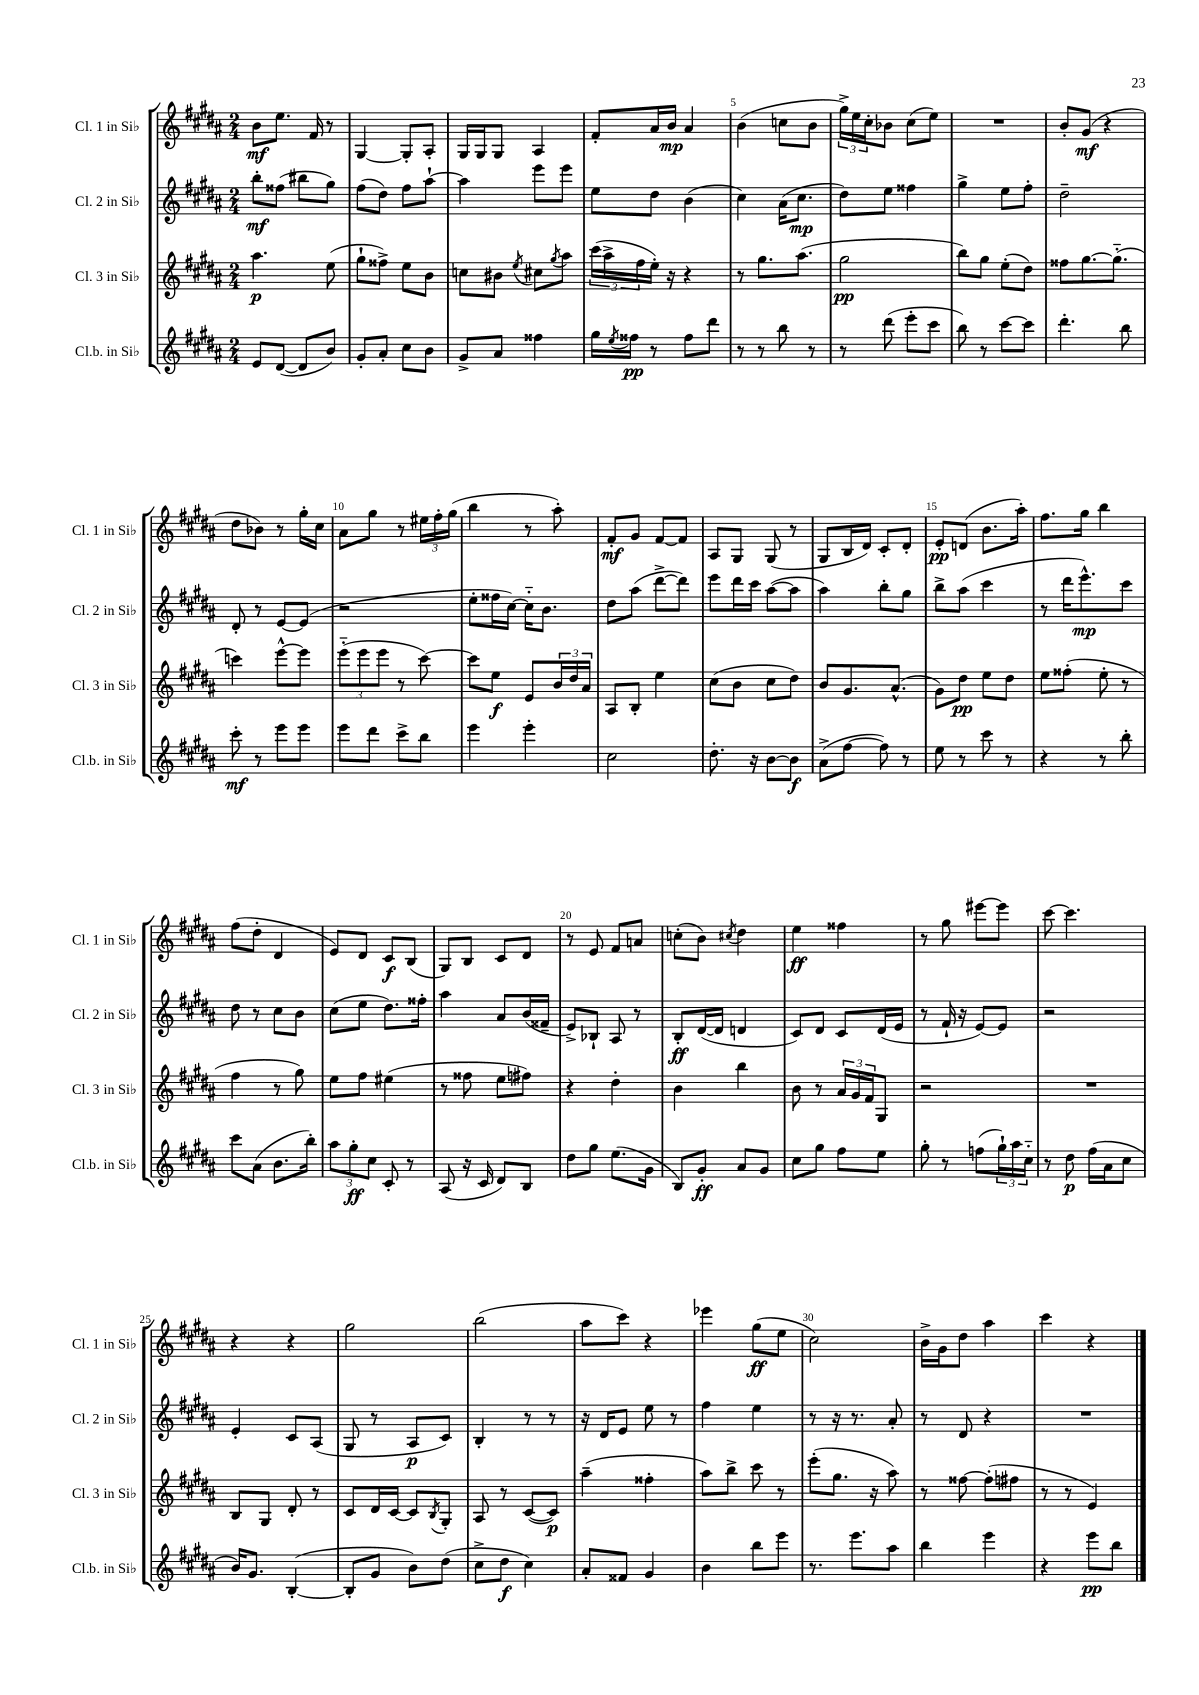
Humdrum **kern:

**kern	**dynam	**kern	**dynam	**kern	**dynam	**kern	**dynam
*part4	*part4	*part3	*part3	*part2	*part2	*part1	*part1
*staff4	*staff4	*staff3	*staff3	*staff2	*staff2	*staff1	*staff1
*I"Cl.b. in Si♭	*	*I"Cl. 3 in Si♭	*	*I"Cl. 2 in Si♭	*	*I"Cl. 1 in Si♭	*
*I'Cl.b. in Si♭	*	*I'Cl. 3 in Si♭	*	*I'Cl. 2 in Si♭	*	*I'Cl. 1 in Si♭	*
*clefG2	*	*clefG2	*	*clefG2	*	*clefG2	*
*k[f#c#g#d#a#]	*	*k[f#c#g#d#a#]	*	*k[f#c#g#d#a#]	*	*k[f#c#g#d#a#]	*
*M2/4	*	*M2/4	*	*M2/4	*	*M2/4	*
=1	=1	=1	=1	=1	=1	=1	=1
8e/L	.	4.aa#\	p	8bb'\L	mf	8b\L	mf
([8d#/J	.	.	.	(8ff##X\J	.	8.ee\J	.
8d#/L]	.	.	.	8bb#X\L	.	.	.
.	.	.	.	.	.	16f#/	.
8b/J)	.	(8ee\	.	8gg#\J)	.	8r	.
=2	=2	=2	=2	=2	=2	=2	=2
8g#'/L	.	8gg#`\L	.	(8ff#\L	.	[4G#/	.
8a#'/J	.	8ff##X^\J)	.	8dd#\J)	.	.	.
8cc#\L	.	8ee\L	.	8ff#\L	.	8G#'/L]	.
8b\J	.	8b\J	.	[8aa#`\J	.	8A#'/J	.
=3	=3	=3	=3	=3	=3	=3	=3
8g#^/L	.	8ccn\L	.	4aa#\]	.	16G#/LL	.
.	.	.	.	.	.	16G#/J	.
8a#/J	.	8b#X\J	.	.	.	8G#/J	.
.	.	8qee/	.	.	.	.	.
4ff##X\	.	8cc#X\L	.	8eee\L	.	4A#/	.
.	.	8qgg#/	.	.	.	.	.
.	.	8aa#\J	.	8eee\J	.	.	.
=4	=4	=4	=4	=4	=4	=4	=4
16gg#\LL	.	(24ccc#\LL	.	8ee\L	.	8f#'/L	.
.	.	24aa#^\	.	.	.	.	.
8qee/	.	.	.	.	.	.	.
16ff##X\JJ	pp	.	.	.	.	.	.
.	.	24ff#\	.	.	.	.	.
8r	.	16ee'\JJ)	.	8dd#\J	.	16a#/L	.
.	.	16r	.	.	.	16b/JJ	mp
8ff##\L	.	4r	.	(4b\	.	4a#/	.
8ddd#\J	.	.	.	.	.	.	.
=5	=5	=5	=5	=5	=5	=5	=5
8r	.	8r	.	4cc#\)	.	(4b\	.
8r	.	8.gg#\L	.	.	.	.	.
8bb\	.	.	.	(16a#\KL	.	8ccn\L	.
.	.	(8.aa#\J	.	8.cc#\J	mp	.	.
8r	.	.	.	.	.	8b\J	.
=6	=6	=6	=6	=6	=6	=6	=6
8r	.	2gg#\	pp	8dd#\L)	.	24gg#^\LL)	.
.	.	.	.	.	.	24ee\	.
.	.	.	.	.	.	24cc#'\J	.
(8ddd#\	.	.	.	8ee\J	.	8b-X\J	.
8eee'\L	.	.	.	4ff##X\	.	(8cc#\L	.
8ccc#\J	.	.	.	.	.	8ee\J)	.
=7	=7	=7	=7	=7	=7	=7	=7
8bb\)	.	8bb\L)	.	4gg#^\	.	2r	.
8r	.	8gg#\J	.	.	.	.	.
[8ccc#\L	.	(8ee'\L	.	8ee\L	.	.	.
8ccc#\J]	.	8dd#\J)	.	8ff#'\J	.	.	.
=8	=8	=8	=8	=8	=8	=8	=8
4.ddd#'\	.	8ff##X\L	.	2dd#~\	.	8b'/L	.
.	.	[8.gg#\	.	.	.	(8g#/J	mf
.	.	.	.	.	.	4r	.
.	.	(8.gg#\J]	.	.	.	.	.
8bb\	.	.	.	.	.	.	.
!!LO:LB:g=z
=9	=9	=9	=9	=9	=9	=9	=9
8ccc#'\	mf	4cccn\)	.	8d#'/	.	8dd#\L	.
8r	.	.	.	8r	.	8b-X\J)	.
8eee\L	.	[8eee^^\L	.	[8e/L	.	8r	.
8eee\J	.	8eee\J]	.	(8e/J]	.	16gg#'\LL	.
.	.	.	.	.	.	16cc#\JJ	.
=10	=10	=10	=10	=10	=10	=10	=10
8eee\L	.	(12eee\L	.	2r	.	8a#\L	.
.	.	12eee\	.	.	.	.	.
8ddd#\J	.	.	.	.	.	8gg#\J	.
.	.	12eee\J	.	.	.	.	.
8ccc#^\L	.	8r	.	.	.	8r	.
8bb\J	.	[8ccc#\)	.	.	.	24ee#X\LL	.
.	.	.	.	.	.	24ff#'\	.
.	.	.	.	.	.	(24gg#\JJ	.
=11	=11	=11	=11	=11	=11	=11	=11
4eee\	.	8ccc#\L]	.	8ee'\L	.	4bb\	.
.	.	8ee\J	f	16ff##X\L	.	.	.
.	.	.	.	[16cc#\JJ)	.	.	.
4eee'\	.	8e/L	.	16cc#\KL]	.	8r	.
.	.	.	.	8.b\J	.	.	.
.	.	24b/L	.	.	.	8aa#'\)	.
.	.	24dd#/	.	.	.	.	.
.	.	24a#/JJ	.	.	.	.	.
=12	=12	=12	=12	=12	=12	=12	=12
2cc#\	.	8A#/L	.	8dd#\L	.	8f#'/L	mf
.	.	8B'/J	.	(8aa#\J	.	8g#/J	.
.	.	4ee\	.	[8ddd#^\L	.	[8f#/L	.
.	.	.	.	8ddd#\J])	.	8f#/J]	.
=13	=13	=13	=13	=13	=13	=13	=13
8.dd#'\	.	(8cc#\L	.	8eee\L	.	8A#/L	.
.	.	8b\J	.	16ddd#\L	.	8G#/J	.
16r	.	.	.	16ccc#\JJ	.	.	.
[8b\L	.	8cc#\L	.	([8aa#\L	.	(8G#/	.
8b\J]	f	8dd#\J)	.	8aa#\J]	.	8r	.
=14	=14	=14	=14	=14	=14	=14	=14
(8a#^\L	.	8b/L	.	4aa#\)	.	8G#/L	.
[8ff#\J	.	8.g#/	.	.	.	16B/L	.
.	.	.	.	.	.	16d#/JJ)	.
8ff#\])	.	.	.	8bb'\L	.	8c#'/L	.
.	.	(8.a#^^/J	.	.	.	.	.
8r	.	.	.	8gg#\J	.	8d#'/J	.
=15	=15	=15	=15	=15	=15	=15	=15
8ee\	.	8g#\L)	.	8bb^\L	.	8e'/L	pp
8r	.	8dd#\J	pp	(8aa#\J	.	(8dn/J	.
8ccc#\	.	8ee\L	.	4ccc#\	.	8.b\L	.
8r	.	8dd#\J	.	.	.	.	.
.	.	.	.	.	.	16aa#'\Jk)	.
=16	=16	=16	=16	=16	=16	=16	=16
4r	.	8ee\L	.	8r	.	8.ff#\L	.
.	.	(8ff##X'\J	.	16ddd#\KL	.	.	.
.	.	.	.	8.eee^^\)	mp	16gg#\Jk	.
8r	.	8ee'\	.	.	.	4bb\	.
8bb'\	.	8r	.	8ccc#\J	.	.	.
!!LO:LB:g=z
=17	=17	=17	=17	=17	=17	=17	=17
8ccc#\L	.	4ff#\	.	8dd#\	.	(8ff#\L	.
(8a#\J	.	.	.	8r	.	8dd#'\J	.
8.b\L	.	8r	.	8cc#\L	.	4d#/	.
.	.	8gg#\)	.	8b\J	.	.	.
16bb'\Jk)	.	.	.	.	.	.	.
=18	=18	=18	=18	=18	=18	=18	=18
12aa#\L	.	8ee\L	.	(8cc#\L	.	8e/L)	.
12gg#'\	ff	.	.	.	.	.	.
.	.	8ff#\J	.	8ee\J	.	8d#/J	.
12cc#\J	.	.	.	.	.	.	.
8c#'/	.	(4ee#X\	.	8.dd#\L)	.	8c#/L	f
8r	.	.	.	.	.	(8B/J	.
.	.	.	.	16ff##X'\Jk	.	.	.
=19	=19	=19	=19	=19	=19	=19	=19
(8A#/	.	8r	.	4aa#\	.	8G#/L)	.
16r	.	8ff##X\	.	.	.	8B/J	.
16c#/	.	.	.	.	.	.	.
8d#/L)	.	8ee\L	.	8a#/L	.	8c#/L	.
8B/J	.	8ff#X\J)	.	(16b/L	.	8d#/J	.
.	.	.	.	16f##X~/JJ	.	.	.
=20	=20	=20	=20	=20	=20	=20	=20
8dd#\L	.	4r	.	8e^/L)	.	8r	.
8gg#\J	.	.	.	8B-X`/J	.	8e/	.
(8.ee\L	.	4dd#'\	.	8A#/	.	8f#/L	.
.	.	.	.	8r	.	8an/J	.
16g#\Jk	.	.	.	.	.	.	.
=21	=21	=21	=21	=21	=21	=21	=21
8B/L)	.	4b\	.	8B'/L	ff	(8ccn'\L	.
8g#'/J	ff	.	.	([16d#/L	.	8b\J)	.
.	.	.	.	16d#/JJ]	.	.	.
.	.	.	.	.	.	8qcc#X/	.
8a#/L	.	4bb\	.	4dn/	.	4dd#\	.
8g#/J	.	.	.	.	.	.	.
=22	=22	=22	=22	=22	=22	=22	=22
8cc#\L	.	8b\	.	8c#/L)	.	4ee\	ff
8gg#\J	.	8r	.	8d#/J	.	.	.
8ff#\L	.	24a#/LL	.	8c#/L	.	4ff##X\	.
.	.	24g#/	.	.	.	.	.
.	.	24f#/J	.	.	.	.	.
8ee\J	.	8G#/J	.	(16d#/L	.	.	.
.	.	.	.	16e/JJ	.	.	.
=23	=23	=23	=23	=23	=23	=23	=23
8gg#'\	.	2r	.	8r	.	8r	.
8r	.	.	.	16f#`/	.	8gg#\	.
.	.	.	.	16r	.	.	.
(8ffn\L	.	.	.	[8e/L)	.	[8eee#X\L	.
24gg#`\L)	.	.	.	8e/J]	.	8eee#\J]	.
24aa#\	.	.	.	.	.	.	.
24cc#\JJ	.	.	.	.	.	.	.
=24	=24	=24	=24	=24	=24	=24	=24
8r	.	2r	.	2r	.	[8ccc#\	.
8dd#\	p	.	.	.	.	4.ccc#\]	.
(16ff#\LL	.	.	.	.	.	.	.
16a#\J	.	.	.	.	.	.	.
8cc#\J	.	.	.	.	.	.	.
!!LO:LB:g=z
=25	=25	=25	=25	=25	=25	=25	=25
16b/KL)	.	8B/L	.	4e'/	.	4r	.
8.g#/J	.	.	.	.	.	.	.
.	.	8G#/J	.	.	.	.	.
([4B'/	.	8d#'/	.	8c#/L	.	4r	.
.	.	8r	.	(8A#/J	.	.	.
=26	=26	=26	=26	=26	=26	=26	=26
8B'/L]	.	8c#/L	.	8G#/	.	2gg#\	.
8g#/J	.	16d#/L	.	8r	.	.	.
.	.	[16c#/JJ	.	.	.	.	.
8b\L)	.	8c#/L]	.	8A#/L	p	.	.
.	.	8qB/	.	.	.	.	.
(8dd#\J	.	8G#'/J	.	8c#/J)	.	.	.
=27	=27	=27	=27	=27	=27	=27	=27
8cc#^\L	.	8A#/	.	4B'/	.	(2bb\	.
8dd#\J	f	8r	.	.	.	.	.
4cc#\)	.	([8c#/L	.	8r	.	.	.
.	.	8c#/J])	p	8r	.	.	.
=28	=28	=28	=28	=28	=28	=28	=28
8a#'/L	.	(4aa#~\	.	16r	.	8aa#\L	.
.	.	.	.	16d#/KL	.	.	.
8f##X/J	.	.	.	8e/J	.	8ccc#\J)	.
4g#/	.	4ff##X'\	.	8ee\	.	4r	.
.	.	.	.	8r	.	.	.
=29	=29	=29	=29	=29	=29	=29	=29
4b\	.	8aa#\L)	.	4ff#\	.	4eee-X\	.
.	.	8bb^\J	.	.	.	.	.
8bb\L	.	8ccc#\	.	4ee\	.	(8gg#\L	ff
8eee\J	.	8r	.	.	.	8ee\J	.
=30	=30	=30	=30	=30	=30	=30	=30
8.r	.	(8eee'\L	.	8r	.	2cc#\)	.
.	.	8.gg#\J	.	16r	.	.	.
8.eee\L	.	.	.	8.r	.	.	.
.	.	16r	.	.	.	.	.
8aa#\J	.	8aa#\)	.	8a#'/	.	.	.
=31	=31	=31	=31	=31	=31	=31	=31
4bb\	.	8r	.	8r	.	16b^\LL	.
.	.	.	.	.	.	16g#\J	.
.	.	[8ff##X\	.	8d#/	.	8dd#\J	.
4eee\	.	(8ff##'\L]	.	4r	.	4aa#\	.
.	.	8ff#X\J	.	.	.	.	.
=32	=32	=32	=32	=32	=32	=32	=32
4r	.	8r	.	2r	.	4ccc#\	.
.	.	8r	.	.	.	.	.
8eee\L	pp	4e/)	.	.	.	4r	.
8bb\J	.	.	.	.	.	.	.
==	==	==	==	==	==	==	==
*-	*-	*-	*-	*-	*-	*-	*-
